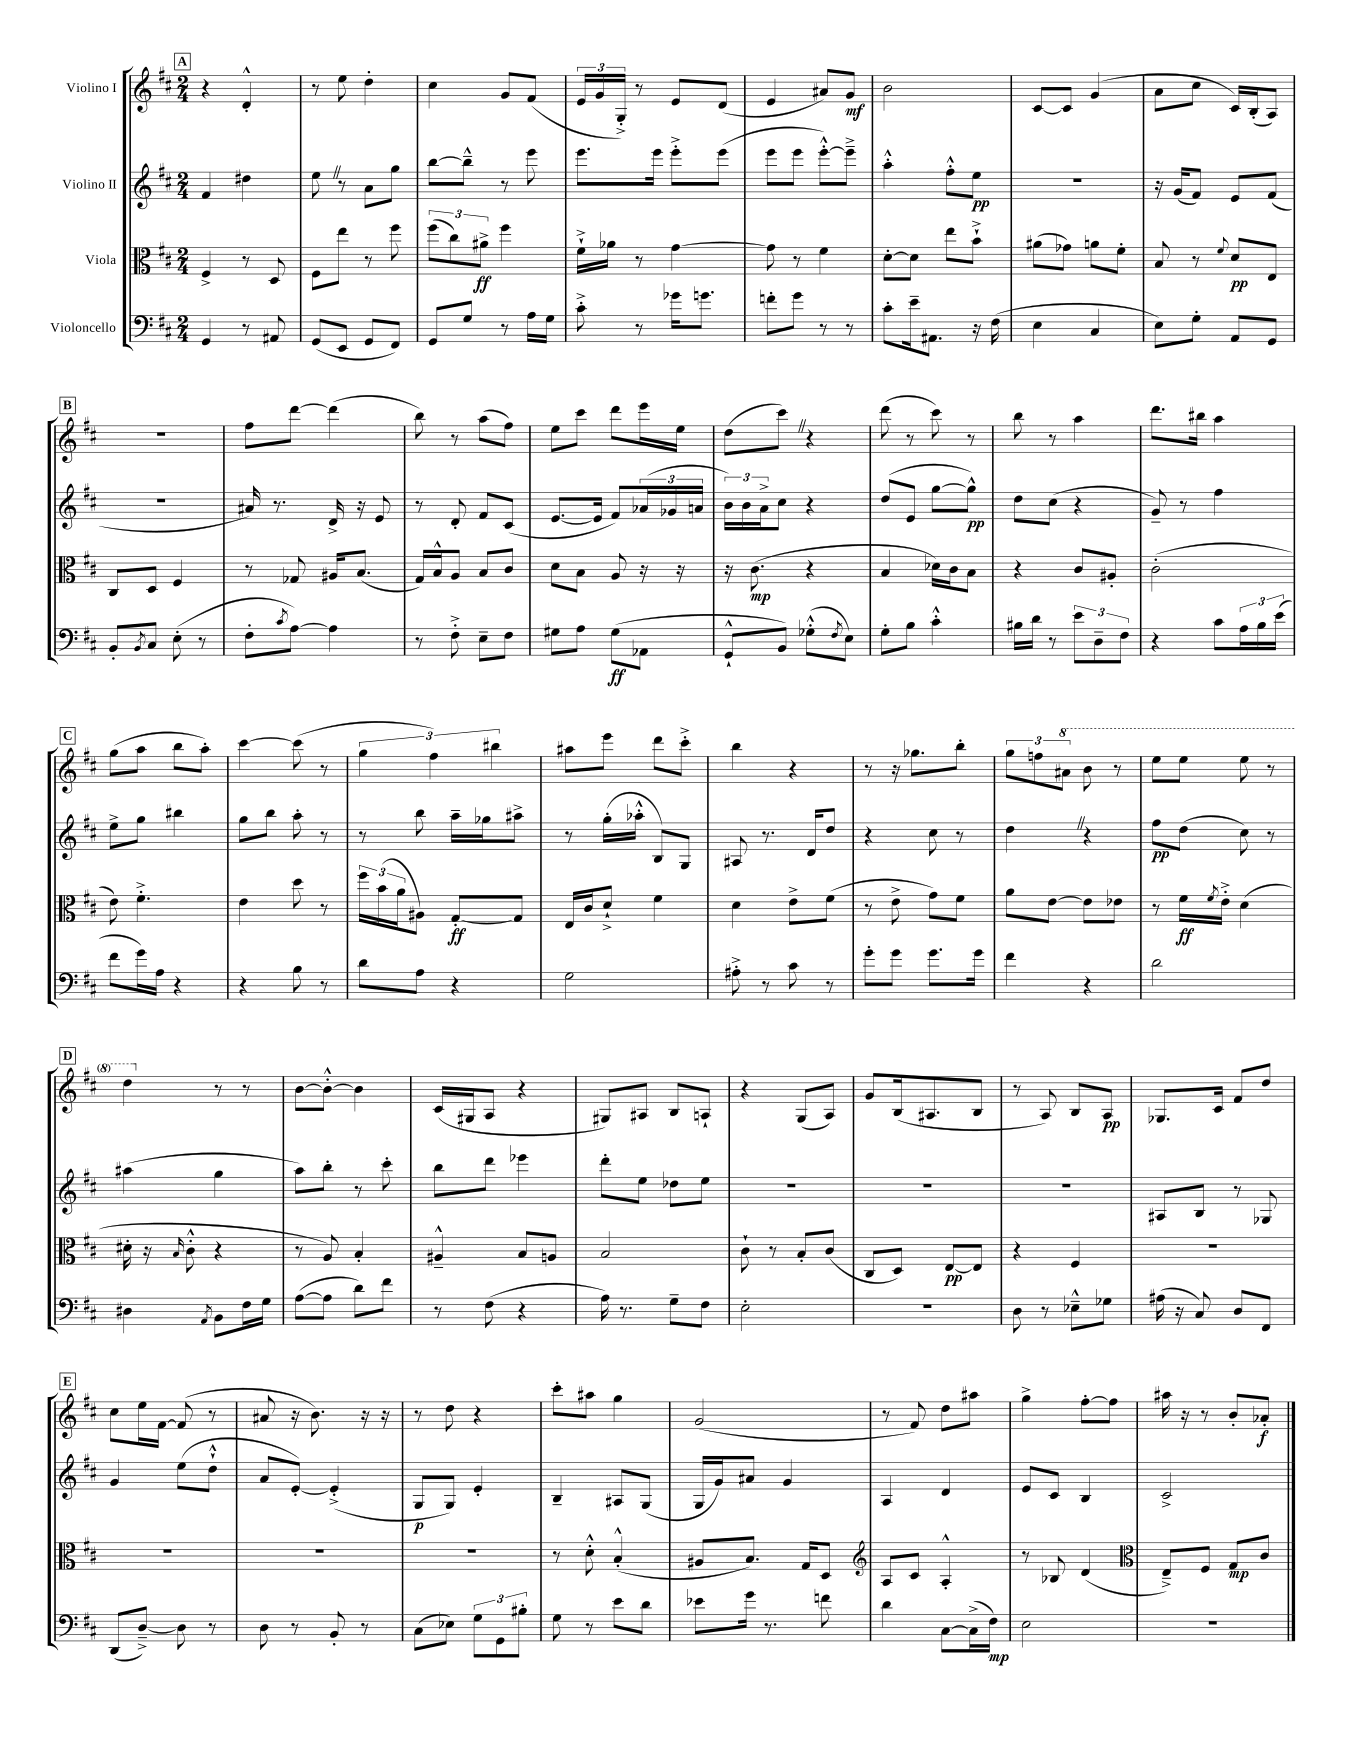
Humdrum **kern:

**kern	**kern	**kern	**kern
*staff4	*staff3	*staff2	*staff1
*clefF4	*clefC3	*clefG2	*clefG2
*k[f#c#]	*k[f#c#]	*k[f#c#]	*k[f#c#]
*M2/4	*M2/4	*M2/4	*M2/4
4GG	4F#^	4f#	4r
8r	8r	4dd#	4d'^^
8AA#	8D	.	.
=	=	=	=
(8GG	8F#	8ee	8r
8EE	8ee	8r	8ee
8GG	8r	8a	4dd'
8FF#)	8ff#	8gg	.
=	=	=	=
8GG	(12ff#	[8bb	4cc#
.	12cc#)	.	.
8G	.	8bb~^^]	.
.	12a#^	.	.
8r	4ff#	8r	8g
16A	.	8eee	(8f#
16G	.	.	.
=	=	=	=
8c#'^	16f#`^	8.eee	24e
.	.	.	24g
.	16a-	.	.
.	.	.	24G'^)
8r	8r	.	8r
.	.	16eee	.
16g-	[4g	8eee'^	8e
8.g	.	.	.
.	.	(8eee	(8d
=	=	=	=
8f'	8g]	8eee	4e
8g	8r	8eee	.
8r	4f#	[8eee'^^)	8a#)
8r	.	8eee~^]	8g
=	=	=	=
8c#'	[8d'	4aa'^^	2b
16e~	8d]	.	.
8.AA#	.	.	.
.	8ee	8ff#'^^	.
16r	8b`^	8ee	.
(16F#	.	.	.
=	=	=	=
4E	(8a#	2r	[8c#
.	8g-)	.	8c#]
4C#	8a	.	(4g
.	8f#'	.	.
=	=	=	=
8E)	8B	16r	8a
.	.	(16g	.
8G'	8r	8f#)	8cc#
.	8qqf#	.	.
8AA	8d	8e	16c#)
.	.	.	(16B'
8GG	8E	(8f#	8A)
=	=	=	=
8BB'	8C#	2r	2r
8qBB	.	.	.
8C#	8D	.	.
(8E'	4F#	.	.
8r	.	.	.
=	=	=	=
8F#'	8r	16a#)	8ff#
.	.	8.r	.
8qc#	.	.	.
[8A)	8G-	.	[8ddd
4A]	16A#	16d^	(4ddd]
.	(8.B	16r	.
.	.	8e	.
=	=	=	=
8r	16G)	8r	8bb)
.	16B^^	.	.
8F#'^	8A	8d'	8r
8E~	8B	8f#	(8aa
8F#	8c#	(8c#	8ff#)
=	=	=	=
8G#	8d	[8.e	8ee
8A	8B	.	8ccc#
.	.	16e]	.
(8G#	8A	8f#)	8ddd
8AA-	16r	(24a-	16eee
.	.	24g-	.
.	16r	.	16ee
.	.	24a	.
=	=	=	=
8GG`^^	16r	24b)	(8dd
.	.	24b	.
.	(8.c#	.	.
.	.	24a^	.
8BB)	.	8cc#	8ccc#)
(8G-'^^	4r	4r	4r
8qF#	.	.	.
8E)	.	.	.
=	=	=	=
8G'	4B	(8dd	(8ddd
8B	.	8e	8r
4c#'^^	16d-)	[8gg	8ccc#)
.	16c#	.	.
.	8B	8gg^^])	8r
=	=	=	=
16B#	4r	8dd	8bb
16d	.	.	.
8r	.	(8cc#	8r
12e	8c#	4r	4aa
12D~	.	.	.
.	8A#'	.	.
12F#	.	.	.
=	=	=	=
4r	(2c#'	8g~)	8.ddd
.	.	8r	.
.	.	.	16bb#
8c#	.	4ff#	4aa
24A	.	.	.
24B	.	.	.
(24e	.	.	.
=	=	=	=
8f#	8e)	8ee^	(8gg
16g)	4.f#'^	8gg	8aa
16A	.	.	.
4r	.	4bb#	8bb
.	.	.	8aa')
=	=	=	=
4r	4e	8gg	[4ccc#
.	.	8bb	.
8B	8dd	8aa'	(8ccc#]
8r	8r	8r	8r
=	=	=	=
8d	24ff#	8r	6gg
.	(24b	.	.
.	24a	.	.
8A	8A#)	8bb	.
.	.	.	6ff#)
4r	[8G'	16aa~	.
.	.	16gg-	.
.	.	.	6bb#
.	8G]	8aa#^	.
=	=	=	=
2G	16E	8r	8aa#
.	16c#	.	.
.	8d`^	(16gg'	8eee
.	.	16aa-'^^	.
.	4f#	8B)	8ddd
.	.	8G	8ccc#'^
=	=	=	=
8A#'^	4d	8A#	4bb
8r	.	8.r	.
8c#	8e^	.	4r
.	.	16d	.
8r	(8f#	8dd	.
=	=	=	=
8g'	8r	4r	8r
8g	8e^	.	16r
.	.	.	8.gg-
8.g	8g)	8cc#	.
.	8f#	8r	8bb'
16g	.	.	.
=	=	=	=
4f#	8a	4dd	12gg
.	.	.	12ff
.	[8e	.	.
.	.	.	12aa#
4r	8e]	4r	8bb
.	8e-	.	8r
=	=	=	=
2d	8r	8ff#	8eee
.	16f#	(8dd	8eee
.	8qf#	.	.
.	16e'^	.	.
.	(4d	8cc#)	8eee
.	.	8r	8r
=	=	=	=
4D#	16d#'	(4aa#	4ddd
.	16r	.	.
.	16qqB	.	.
.	8c#'^^	.	.
8qAA	.	.	.
8BB	4r	4gg	8r
16F#	.	.	8r
16G	.	.	.
=	=	=	=
([8A	8r	8aa)	[8b
8A]	8A)	8bb'	8b'^^_
8d)	4B'	8r	4b]
8f#	.	8ccc#'	.
=	=	=	=
8r	4A#~^^	8bb	(16c#
.	.	.	16G#
(8F#	.	8ddd	8A
4r	8B	4eee-	4r
.	8A	.	.
=	=	=	=
16A)	2B	8ddd'	8G#)
8.r	.	.	.
.	.	8ee	8A#
8G~	.	8dd-	8B
8F#	.	8ee	8A`
=	=	=	=
2E'	8c#`	2r	4r
.	8r	.	.
.	8B'	.	(8G
.	(8c#	.	8A)
=	=	=	=
2r	8C#	2r	8g
.	8D)	.	(16B
.	.	.	8.A#
.	[8E	.	.
.	8E]	.	8B
=	=	=	=
8D	4r	2r	8r
8r	.	.	8A)
8E-~^^	4F#	.	8B
8G-	.	.	8A
=	=	=	=
(16A#	2r	8A#	8.G-
16r	.	.	.
8C#)	.	8B	.
.	.	.	16c#
8D	.	8r	8f#
8FF#	.	8G-	8dd
=	=	=	=
(8DD	2r	4g	8cc#
[8D~^)	.	.	16ee
.	.	.	[16f#
8D]	.	(8ee	(8f#]
8r	.	8dd`^^	8r
=	=	=	=
8D	2r	8a	8a#
8r	.	[8e')	16r
.	.	.	8.b)
8BB'	.	(4e'^]	.
8r	.	.	16r
.	.	.	16r
=	=	=	=
(8C#	2r	8G	8r
8E-)	.	8G)	8dd
12G	.	4e'	4r
12GG	.	.	.
12B#'	.	.	.
=	=	=	=
8G	8r	4B~	8ccc#'
8r	8d'^^	.	8aa#
8e	(4B'^^	8A#	4gg
8d	.	(8G	.
=	=	=	=
8e-	8A#	16G	(2g
.	.	16g)	.
16g	8.B)	8a#	.
8.r	.	.	.
.	.	4g	.
.	16G	.	.
8f	8D	.	.
=	=	=	=
*	*clefG2	*	*
4d	8A	4A	8r
.	8c#	.	8f#)
[8C#	4A'^^	4d	8dd
(16C#^]	.	.	8aa#
16F#)	.	.	.
=	=	=	=
2E	8r	8e	4gg^
.	8B-	8c#	.
.	(4d	4B	[8ff#'
.	.	.	8ff#]
=	=	=	=
*	*clefC3	*	*
2r	8E~^)	2c#^	16aa#
.	.	.	16r
.	8F#	.	8r
.	8G	.	8b'
.	8c#	.	8a-'
==	==	==	==
*-	*-	*-	*-
